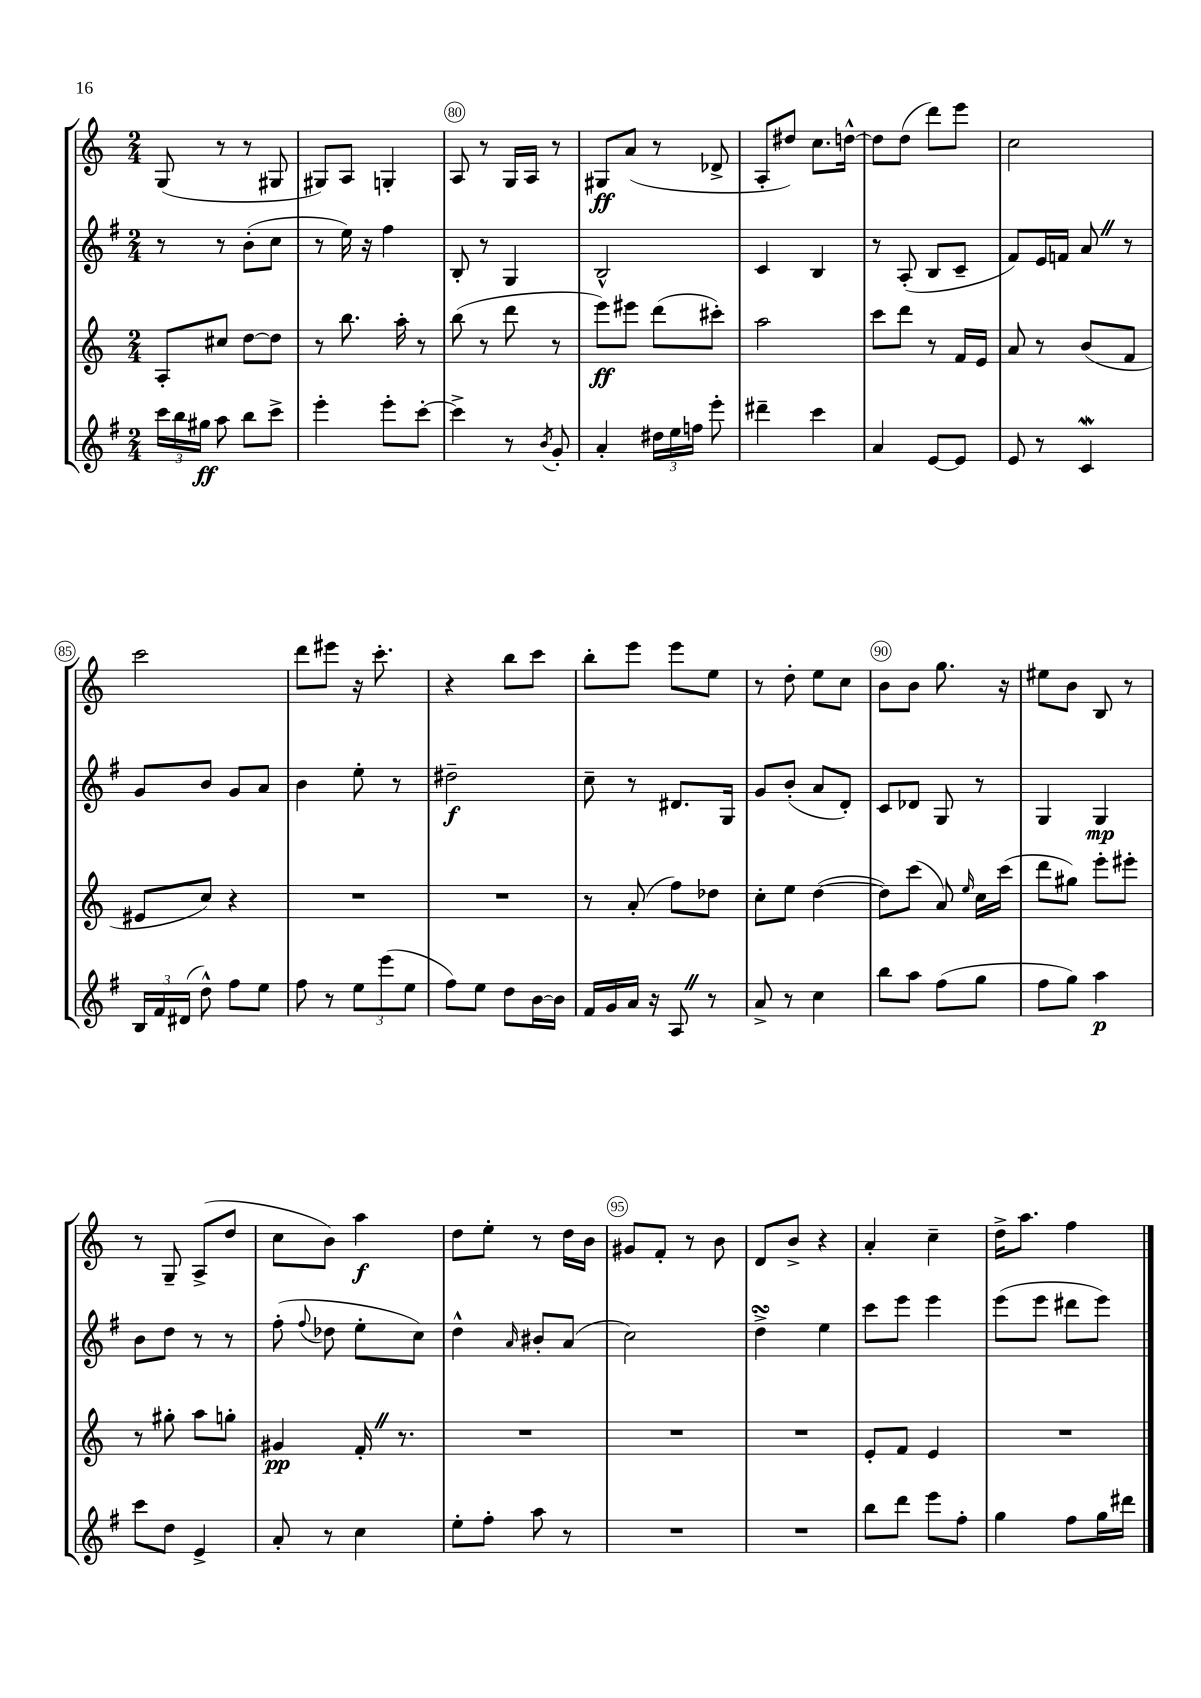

**kern	**kern	**kern	**kern
*staff4	*staff3	*staff2	*staff1
*clefG2	*clefG2	*clefG2	*clefG2
*k[f#]	*k[]	*k[f#]	*k[]
*M2/4	*M2/4	*M2/4	*M2/4
24ccc	8A'	8r	(8G
24bb	.	.	.
24gg#	.	.	.
8aa	8cc#	8r	8r
8bb	[8dd	(8b'	8r
8ccc^	8dd]	8cc	8G#
=	=	=	=
4eee'	8r	8r	8G#)
.	8.bb	16ee)	8A
.	.	16r	.
8eee'	.	4ff#	4G'
.	16aa'	.	.
[8ccc'	8r	.	.
=	=	=	=
4ccc^]	(8bb	8B'	8A
.	8r	8r	8r
8r	8ddd	4G	16G
.	.	.	16A
8qb	.	.	.
8g'	8r	.	8r
=	=	=	=
4a'	8eee)	2B^^	8G#
.	8eee#	.	(8a
24dd#	(8ddd	.	8r
24ee	.	.	.
24ff	.	.	.
8eee'	8ccc#')	.	8d-^
=	=	=	=
4ddd#~	2aa	4c	8A'
.	.	.	8dd#)
4ccc	.	4B	8.cc
.	.	.	[16dd^^
=	=	=	=
4a	8ccc	8r	8dd]
.	8ddd	(8A'	(8dd
[8e	8r	8B	8ddd)
8e]	16f	8c~	8eee
.	16e	.	.
=	=	=	=
8e	8a	8f#)	2cc
8r	8r	16e	.
.	.	16f	.
4c	(8b	8a	.
.	8f	8r	.
=	=	=	=
24B	8e#	8g	2ccc
24f#	.	.	.
(24d#	.	.	.
8dd^^)	8cc)	8b	.
8ff#	4r	8g	.
8ee	.	8a	.
=	=	=	=
8ff#	2r	4b	8ddd
8r	.	.	8eee#
12ee	.	8ee'	16r
.	.	.	8.ccc'
(12eee	.	.	.
.	.	8r	.
12ee	.	.	.
=	=	=	=
8ff#)	2r	2dd#~	4r
8ee	.	.	.
8dd	.	.	8bb
[16b	.	.	8ccc
16b]	.	.	.
=	=	=	=
16f#	8r	8cc~	8bb'
16g	.	.	.
16a	(8a'	8r	8eee
16r	.	.	.
8A	8ff)	8.d#	8eee
8r	8dd-	.	8ee
.	.	16G	.
=	=	=	=
8a^	8cc'	8g	8r
8r	8ee	(8b'	8dd'
4cc	([4dd	8a	8ee
.	.	8d')	8cc
=	=	=	=
8bb	8dd])	8c	8b
8aa	(8ccc	8d-	8b
(8ff#	8a)	8G	8.gg
.	16qqee	.	.
8gg	16cc	8r	.
.	(16ccc	.	16r
=	=	=	=
8ff#	8ddd	4G	8ee#
8gg)	8gg#)	.	8b
4aa	8eee'	4G	8B
.	8eee#'	.	8r
=	=	=	=
8ccc	8r	8b	8r
8dd	8gg#'	8dd	8G~
4e^	8aa	8r	(8A^
.	8gg'	8r	8dd
=	=	=	=
8a'	4g#	(8ff#'	8cc
.	.	8qqff#	.
8r	.	8dd-	8b)
4cc	16f'	8ee'	4aa
.	8.r	.	.
.	.	8cc)	.
=	=	=	=
8ee'	2r	4dd^^	8dd
8ff#'	.	.	8ee'
.	.	16qqa	.
8aa	.	8b#'	8r
8r	.	(8a	16dd
.	.	.	16b
=	=	=	=
2r	2r	2cc)	8g#
.	.	.	8f'
.	.	.	8r
.	.	.	8b
=	=	=	=
2r	2r	4dd^	8d
.	.	.	8b^
.	.	4ee	4r
=	=	=	=
8bb	8e'	8ccc	4a'
8ddd	8f	8eee	.
8eee	4e	4eee	4cc~
8ff#'	.	.	.
=	=	=	=
4gg	2r	(8eee	16dd^
.	.	.	8.aa
.	.	8eee	.
8ff#	.	8ddd#	4ff
16gg	.	8eee)	.
16ddd#	.	.	.
==	==	==	==
*-	*-	*-	*-
